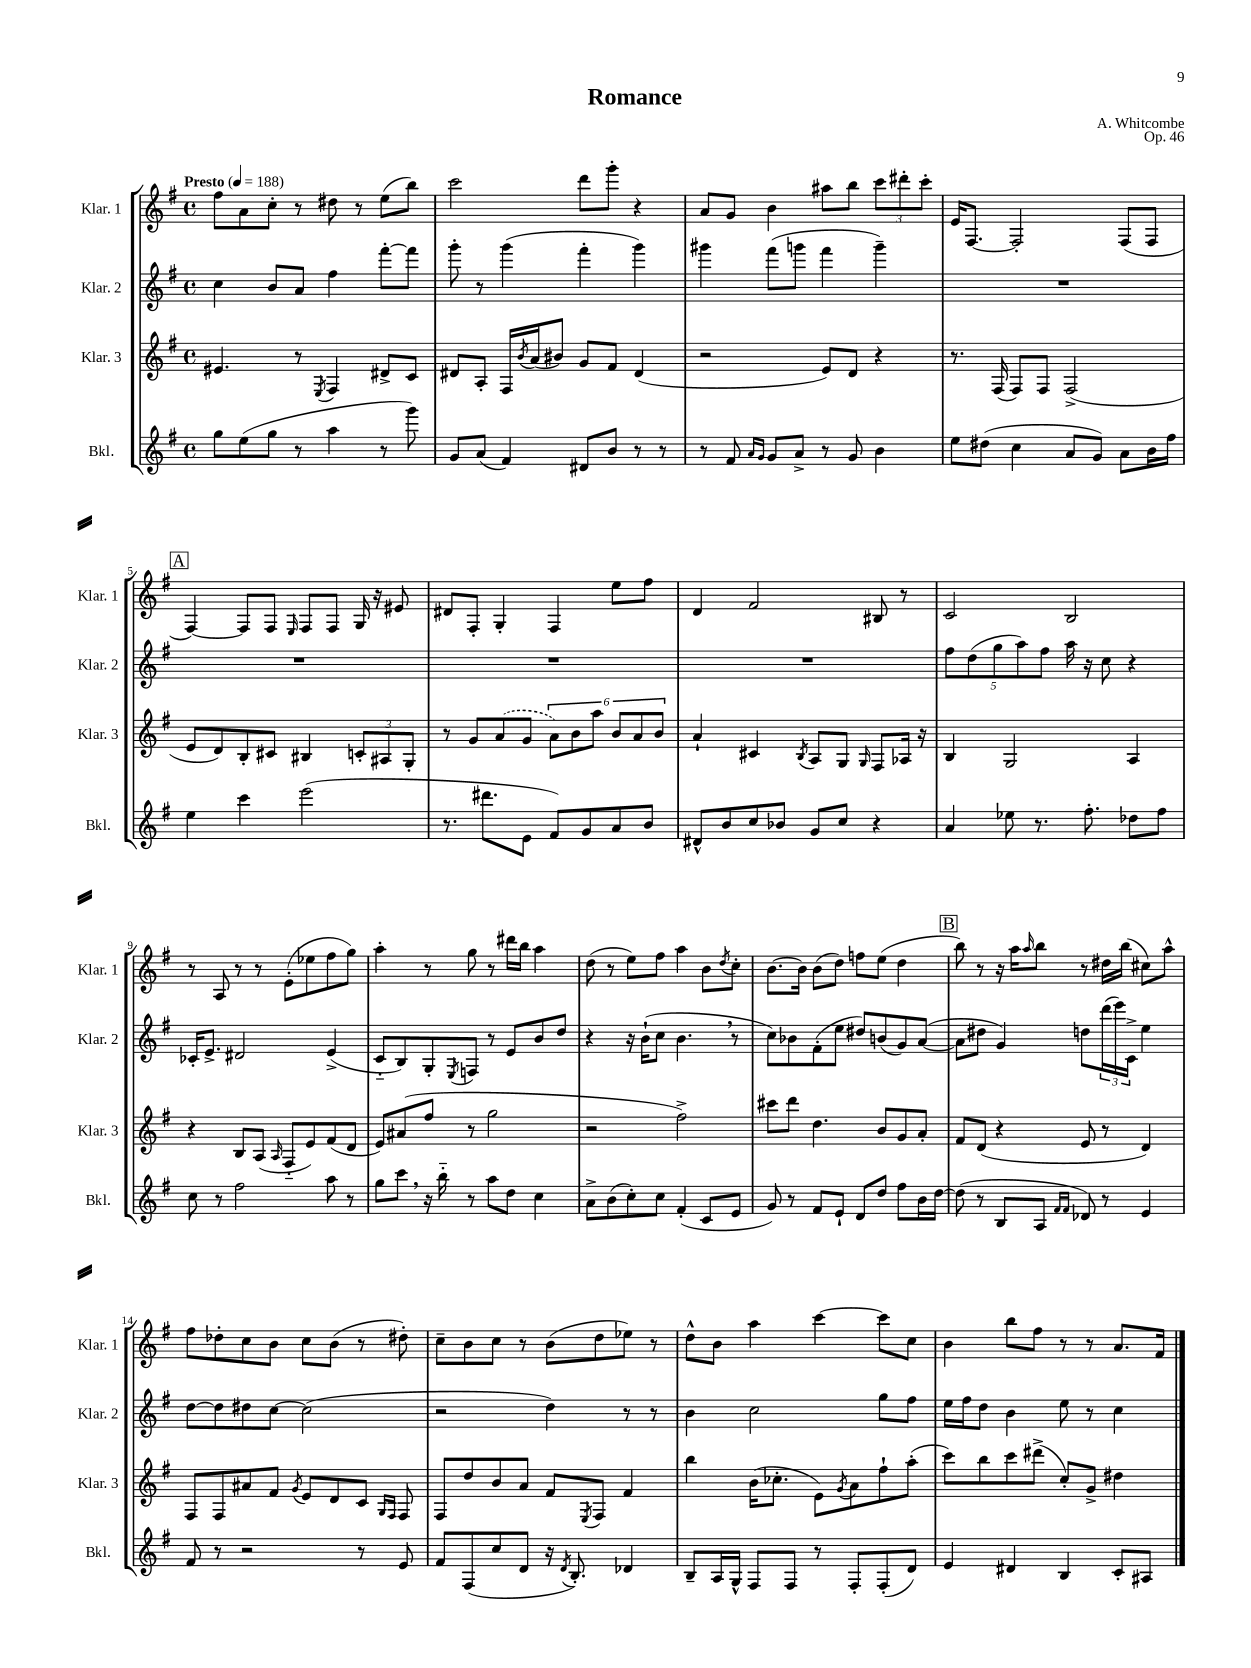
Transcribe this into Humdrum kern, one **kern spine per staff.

**kern	**kern	**kern	**kern
*staff4	*staff3	*staff2	*staff1
*clefG2	*clefG2	*clefG2	*clefG2
*k[f#]	*k[f#]	*k[f#]	*k[f#]
*M4/4	*M4/4	*M4/4	*M4/4
*met(c)	*met(c)	*met(c)	*met(c)
*MM188	*MM188	*MM188	*MM188
8gg	4.e#	4cc	8ff#
(8ee	.	.	8a
8gg	.	8b	8cc'
8r	8r	8a	8r
.	8qE	.	.
4aa	4F#	4ff#	8dd#
.	.	.	8r
8r	8d#^	[8fff#'	(8ee
8ggg)	8c	8fff#]	8bb)
=	=	=	=
8g	8d#	8ggg'	2ccc
(8a	8A'	8r	.
4f#)	16F#	(4ggg	.
.	8qb	.	.
.	(16a	.	.
.	8b#)	.	.
8d#	8g	4fff#'	8ddd
8b	8f#	.	8ggg'
8r	(4d#	4ggg)	4r
8r	.	.	.
=	=	=	=
8r	2r	4ggg#	8a
8f#	.	.	8g
16qqa	.	.	.
16qqg	.	.	.
8g	.	(8fff#	4b
8a^	.	8ggg	.
8r	8e)	4fff#	8aa#
8g	8d	.	8bb
4b	4r	4ggg~)	12ccc
.	.	.	12ddd#'
.	.	.	12ccc'
=	=	=	=
8ee	8.r	1r	16e
.	.	.	[8.F#
(8dd#	.	.	.
.	(16F#	.	.
4cc	8F#)	.	2F#']
.	8F#	.	.
8a	(2F#^	.	.
8g)	.	.	.
8a	.	.	(8F#
16b	.	.	8F#
16ff#	.	.	.
=	=	=	=
4ee	8e	1r	[4F#)
.	8d)	.	.
4ccc	8B'	.	8F#]
.	8c#	.	8F#
.	.	.	16qqE
(2eee	4B#	.	8F#
.	.	.	8F#
.	12c'	.	16G
.	.	.	16r
.	12A#	.	.
.	.	.	8e#
.	12G'	.	.
=	=	=	=
8.r	8r	1r	8d#
.	8g	.	8F#'
8.ddd#	.	.	.
.	(8a	.	4G'
8e	8g	.	.
8f#)	12a)	.	4F#
.	12b	.	.
8g	.	.	.
.	12aa	.	.
8a	12b	.	8ee
.	12a	.	.
8b	.	.	8ff#
.	12b	.	.
=	=	=	=
8d#^^	4a`	1r	4d
8b	.	.	.
8cc	4c#	.	2f#
8b-	.	.	.
.	8qB	.	.
8g	8A	.	.
8cc	8G	.	.
.	16qqG	.	.
4r	8F#	.	8B#
.	16A-	.	8r
.	16r	.	.
=	=	=	=
4a	4B	10ff#	2c
.	.	(10dd	.
.	.	10gg	.
8ee-	2G	.	.
.	.	10aa)	.
8.r	.	.	.
.	.	10ff#	.
.	.	16aa	2B
8.ff#'	.	16r	.
.	.	8cc	.
8dd-	4A	4r	.
8ff#	.	.	.
=	=	=	=
8cc	4r	16c-'	8r
.	.	8.e^	.
8r	.	.	8A
2ff#	8B	2d#	8r
.	(8A	.	8r
.	16qqA	.	.
.	8F#'~	.	(8e'
.	8e)	.	8ee-
8aa	(8f#	(4e^	8ff#
8r	8d	.	8gg)
=	=	=	=
8gg	8e)	8c'~	4aa'
8ccc	(8a#	8B)	.
16r	8ff#	8G'	8r
16bb'~	.	.	.
.	.	8qE	.
8r	8r	8F	8gg
8aa	2gg	8r	8r
8dd	.	8e	16ddd#
.	.	.	16bb
4cc	.	8b	4aa
.	.	8dd	.
=	=	=	=
8a^	2r	4r	(8dd
(8b	.	.	8r
8cc')	.	16r	8ee)
.	.	(16b`	.
8cc	.	8cc	8ff#
(4f#'	2ff#^)	4.b	4aa
8c	.	.	8b
.	.	.	8qdd
8e	.	8r	8cc'
=	=	=	=
8g)	8ccc#	8cc)	[8.b
8r	8ddd	8b-	.
.	.	.	16b]
8f#	4.dd	(8f#'	(8b
8e`	.	8ee	8dd)
8d	.	8dd#)	8ff
8dd	8b	(8b	(8ee
8ff#	8g	8g)	4dd
16b	8a'	([8a	.
[16dd	.	.	.
=	=	=	=
(8dd]	8f#	8a]	8bb)
8r	(8d	8dd#	8r
8B	4r	4g)	16r
.	.	.	16aa
.	.	.	16qqaa
8A	.	.	8bb
16qqf#	.	.	.
16qqf#	.	.	.
8d-)	8e	8dd	8r
8r	8r	(24ddd	16dd#
.	.	24eee)	.
.	.	.	(16bb
.	.	24c^	.
4e	4d)	4ee	8cc#)
.	.	.	8aa^^
=	=	=	=
8f#	8F#	[8dd	8ff#
8r	8F#	8dd]	8dd-'
2r	8a#	8dd#	8cc
.	8f#	[8cc	8b
.	8qg	.	.
.	8e	(2cc]	8cc
.	8d	.	(8b
8r	8c	.	8r
.	16qqG	.	.
.	16qqF#	.	.
8e	8F#	.	8dd#')
=	=	=	=
8f#	8F#	2r	8cc~
(8F#	8dd	.	8b
8cc	8b	.	8cc
8d	8a	.	8r
16r	8f#	4dd)	(8b
8qd	.	.	.
8.B')	.	.	.
.	8qE	.	.
.	8F#	.	8dd
4d-	4f#	8r	8ee-)
.	.	8r	8r
=	=	=	=
8B~	4bb	4b	8dd^^
16A	.	.	8b
16G^^	.	.	.
8F#	(16b	2cc	4aa
.	8.cc-'	.	.
8F#	.	.	.
8r	8e)	.	[4ccc
.	8qg	.	.
8F#'	8a	.	.
(8F#'	8ff#`	8gg	8ccc]
8d)	(8aa'	8ff#	8cc
=	=	=	=
4e	8ccc)	16ee	4b
.	.	16ff#	.
.	8bb	8dd	.
4d#	8ccc	4b	8bb
.	(8ddd#^	.	8ff#
4B	8cc')	8ee	8r
.	8g^	8r	8r
8c'	4dd#	4cc	8.a
8A#	.	.	.
.	.	.	16f#
==	==	==	==
*-	*-	*-	*-
